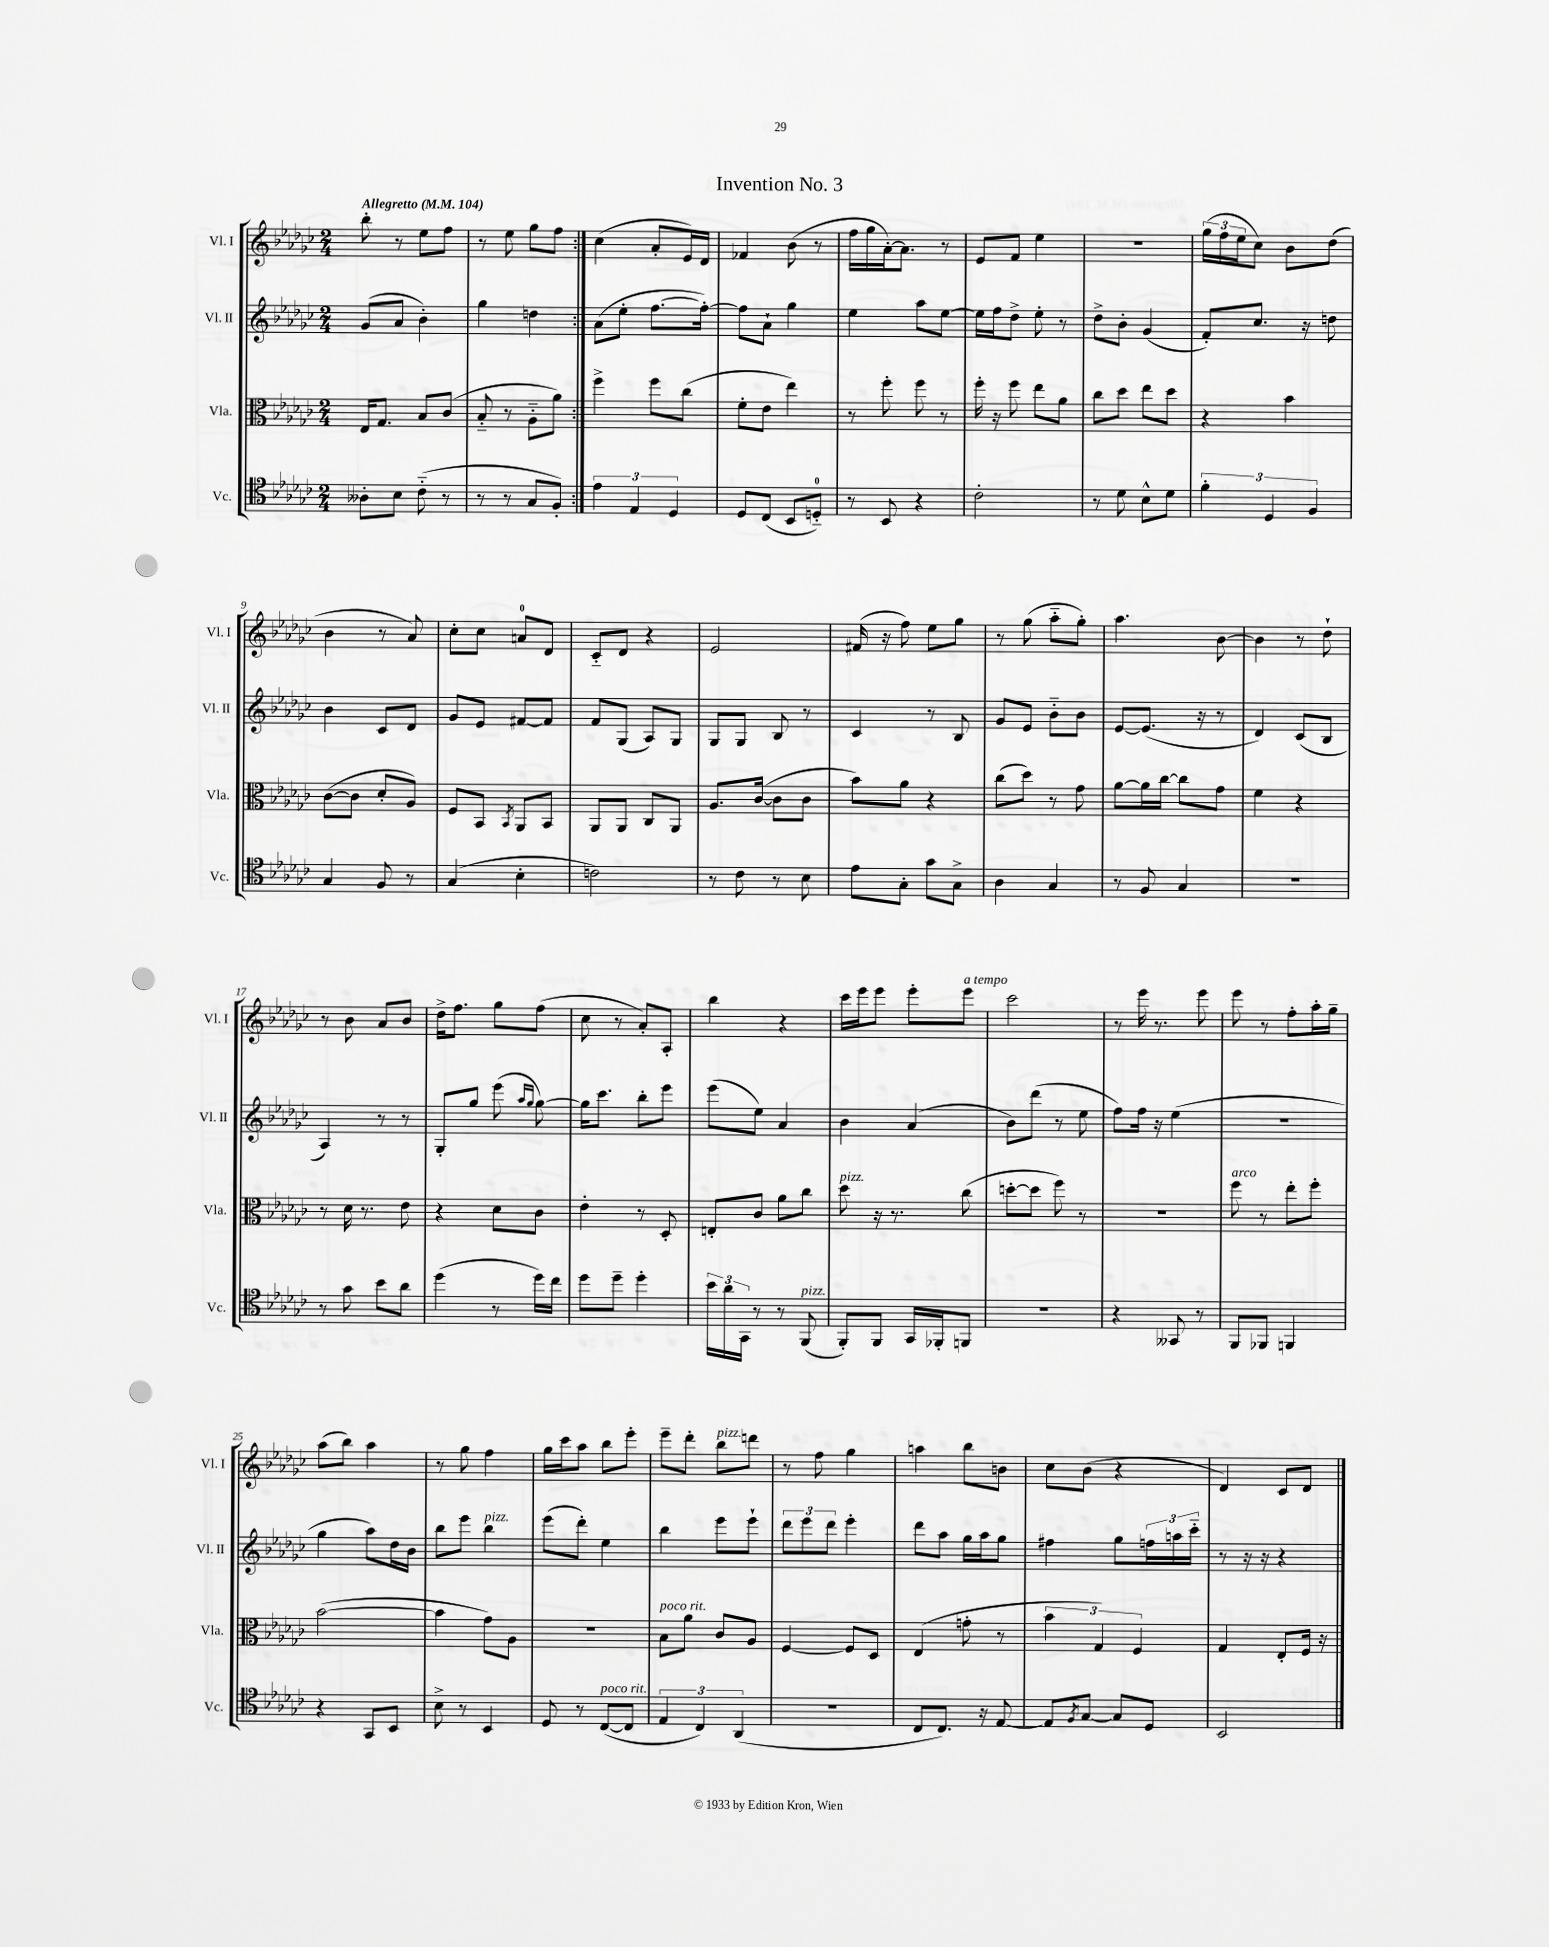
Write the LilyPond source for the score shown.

\header { title = "Invention No. 3" }
<<
\new StaffGroup <<
\new Staff = "s0" \with { instrumentName = "Vl. I" shortInstrumentName = "Vl. I" } {
    \clef treble \key ges \major \numericTimeSignature \time 2/4 \tempo "Allegretto" 4 = 104
    \repeat volta 2 { bes''8-. r8 ees''8 f''8 |
    r8 ees''8 ges''8 f''8 | }
    ces''4( aes'8-. ees'16) des'16 |
    fes'4 bes'8( r8 |
    f''16 ges''16 aes'16~-.) aes'8. r8 |
    ees'8 f'8 ees''4 |
    r2 |
    \tuplet 3/2 { ges''16( f''16 ees''16 } ces''8) bes'8 des''8( |
    bes'4 r8 aes'8) |
    ces''8-. ces''8 a'8-0 des'8 |
    ces'8-_ des'8 r4 |
    ees'2 |
    fis'16( r16 f''8) ees''8 ges''8 |
    r8 ges''8( aes''8-_ ges''8-.) |
    aes''4. bes'8~ |
    bes'4 r8 des''8-! |
    r8 bes'8 aes'8 bes'8 |
    des''16-> f''8. ges''8 f''8( |
    ces''8 r8 aes'8-.) aes8-. |
    bes''4 r4 |
    ces'''16 ees'''16 ees'''8 ees'''8-. ees'''8^\markup { \italic "a tempo" } |
    ces'''2 |
    r8 ees'''16 r8. ees'''8 |
    ees'''8 r8 f''8-. aes''16-. ges''16-- |
    aes''8( bes''8) aes''4 |
    r8 ges''8 f''4 |
    ges''16 ces'''16 aes''8 bes''8 ees'''8-. |
    ees'''8-- des'''8-. bes''8^\markup { \italic "pizz." } d'''8 |
    r8 f''8 ges''4 |
    a''4 bes''8 b'8 |
    ces''8 bes'8( r4 |
    des'4) ces'8 des'8 \bar "|." |
}
\new Staff = "s1" \with { instrumentName = "Vl. II" shortInstrumentName = "Vl. II" } {
    \clef treble \key ges \major \numericTimeSignature \time 2/4
    \repeat volta 2 { ges'8( aes'8 bes'4-.) |
    ges''4 d''4 | }
    aes'8( ees''8-. f''8.~ f''16~-.) |
    f''8 aes'8-! ges''4 |
    ees''4 aes''8 ees''8~ |
    ees''16 f''16 des''8-> ees''8-. r8 |
    des''8-> bes'8-. ges'4( |
    f'8-.) ces''8. r16 d''8 |
    bes'4 ces'8 des'8 |
    ges'8 ees'8 fis'8~ fis'8 |
    f'8 ges8( aes8) ges8 |
    ges8 ges8 bes8 r8 |
    ces'4 r8 bes8 |
    ges'8 ees'8 bes'8-_ bes'8 |
    ees'8~ ees'8.( r16 r8 |
    des'4) ces'8( bes8 |
    aes4) r8 r8 |
    ges8-. ges''8 ees'''8( \grace { aes''16 ges''16 } ges''8~) |
    ges''16 ces'''8. bes''8-. ees'''8 |
    ees'''8( ees''8) aes'4 |
    bes'4 aes'4( |
    bes'8) des'''8( r8 ees''8 |
    f''8) f''16 r16 ees''4( |
    R2 |
    ges''4 aes''8) des''16 bes'16 |
    bes''8 ees'''8 bes''4^\markup { \italic "pizz." } |
    ees'''8( des'''8-.) ees''4 |
    bes''4 ees'''8 ees'''8-! |
    \tuplet 3/2 { des'''8 ees'''8 des'''8 } ees'''4-. |
    des'''8 aes''8 ges''16 aes''16 ges''8 |
    fis''4 ges''8 \tuplet 3/2 { f''16 a''16 ces'''16-_ } |
    r8 r16 r16 r4 \bar "|." |
}
\new Staff = "s2" \with { instrumentName = "Vla." shortInstrumentName = "Vla." } {
    \clef alto \key ges \major \numericTimeSignature \time 2/4
    \repeat volta 2 { ees16 ges8. bes8 ces'8( |
    bes8-_ r8 aes8-_ aes'8) | }
    f''4-> f''8 ces''8( |
    f'8-. ees'8 ees''4) |
    r8 f''8-. f''8 r8 |
    f''16-. r16 f''8 ees''8 aes'8 |
    ces''8 des''8 ees''8 des''8 |
    r4 bes'4 |
    ces'8~( ces'8 des'8-. aes8) |
    f8 bes,8 \acciaccatura { bes,8 } aes,8 bes,8 |
    aes,8 aes,8 ces8 aes,8 |
    aes8. ces'16~( ces'8 ces'8 |
    bes'8) aes'8 r4 |
    ces''8( des''8) r8 ges'8 |
    aes'8~ aes'16 ces''16~ ces''8 ges'8 |
    f'4 r4 |
    r8 des'16 r8. ees'8 |
    r4 des'8 ces'8 |
    ees'4-. r8 des8-. |
    e8-. ces'8 aes'8 ces''8 |
    des''8^\markup { \italic "pizz." } r16 r8. ces''8( |
    d''8~-. d''8 f''8) r8 |
    r2 |
    f''8^\markup { \italic "arco" } r8 ees''8-. f''8-. |
    bes'2~( |
    bes'4 ges'8) aes8 |
    r2 |
    bes8^\markup { \italic "poco rit." } aes'8 ces'8 aes8 |
    f4~ f8 des8 |
    ees4( g'8-. r8 |
    \tuplet 3/2 { bes'4 ges4) f4 } |
    ges4 ees8-. f16 r16 \bar "|." |
}
\new Staff = "s3" \with { instrumentName = "Vc." shortInstrumentName = "Vc." } {
    \clef tenor \key ges \major \numericTimeSignature \time 2/4
    \repeat volta 2 { aeses8-. bes8 ces'8-_( r8 |
    r8 r8 ges8 f8-.) | }
    \tuplet 3/2 { ees'4 ees4 des4 } |
    des8 ces8( bes,8 d8-0-_) |
    r8 bes,8 r4 |
    ces'2-. |
    r8 des'8 bes8-^ des'8 |
    \tuplet 3/2 { f'4-. des4 f4 } |
    ges4 f8 r8 |
    ges4( bes4-. |
    c'2) |
    r8 ces'8 r8 bes8 |
    ees'8 ges8-. ges'8 ges8-> |
    aes4 ges4 |
    r8 f8 ges4 |
    R2 |
    r8 ges'8 bes'8 aes'8 |
    des''4( r8 des''16) ces''16 |
    des''8 des''8-- des''4-. |
    \tuplet 3/2 { bes'16 aes'16 ges,16 } r8 r8 f,8^\markup { \italic "pizz." }( |
    f,8-.) f,8 ges,16 fes,16-. f,8 |
    r2 |
    r4 geses,8 r8 |
    f,8 fes,8 f,4 |
    r4 ges,8 bes,8 |
    bes8-> r8 bes,4 |
    des8 r8 ces8~^\markup { \italic "poco rit." }( ces8 |
    \tuplet 3/2 { ees4 ces4) aes,4( } |
    r2 |
    ces8 ces8.) r16 ees8~ |
    ees8 \acciaccatura { f8 } ges8~ ges8 des8 |
    bes,2 \bar "|." |
}
>>
>>
